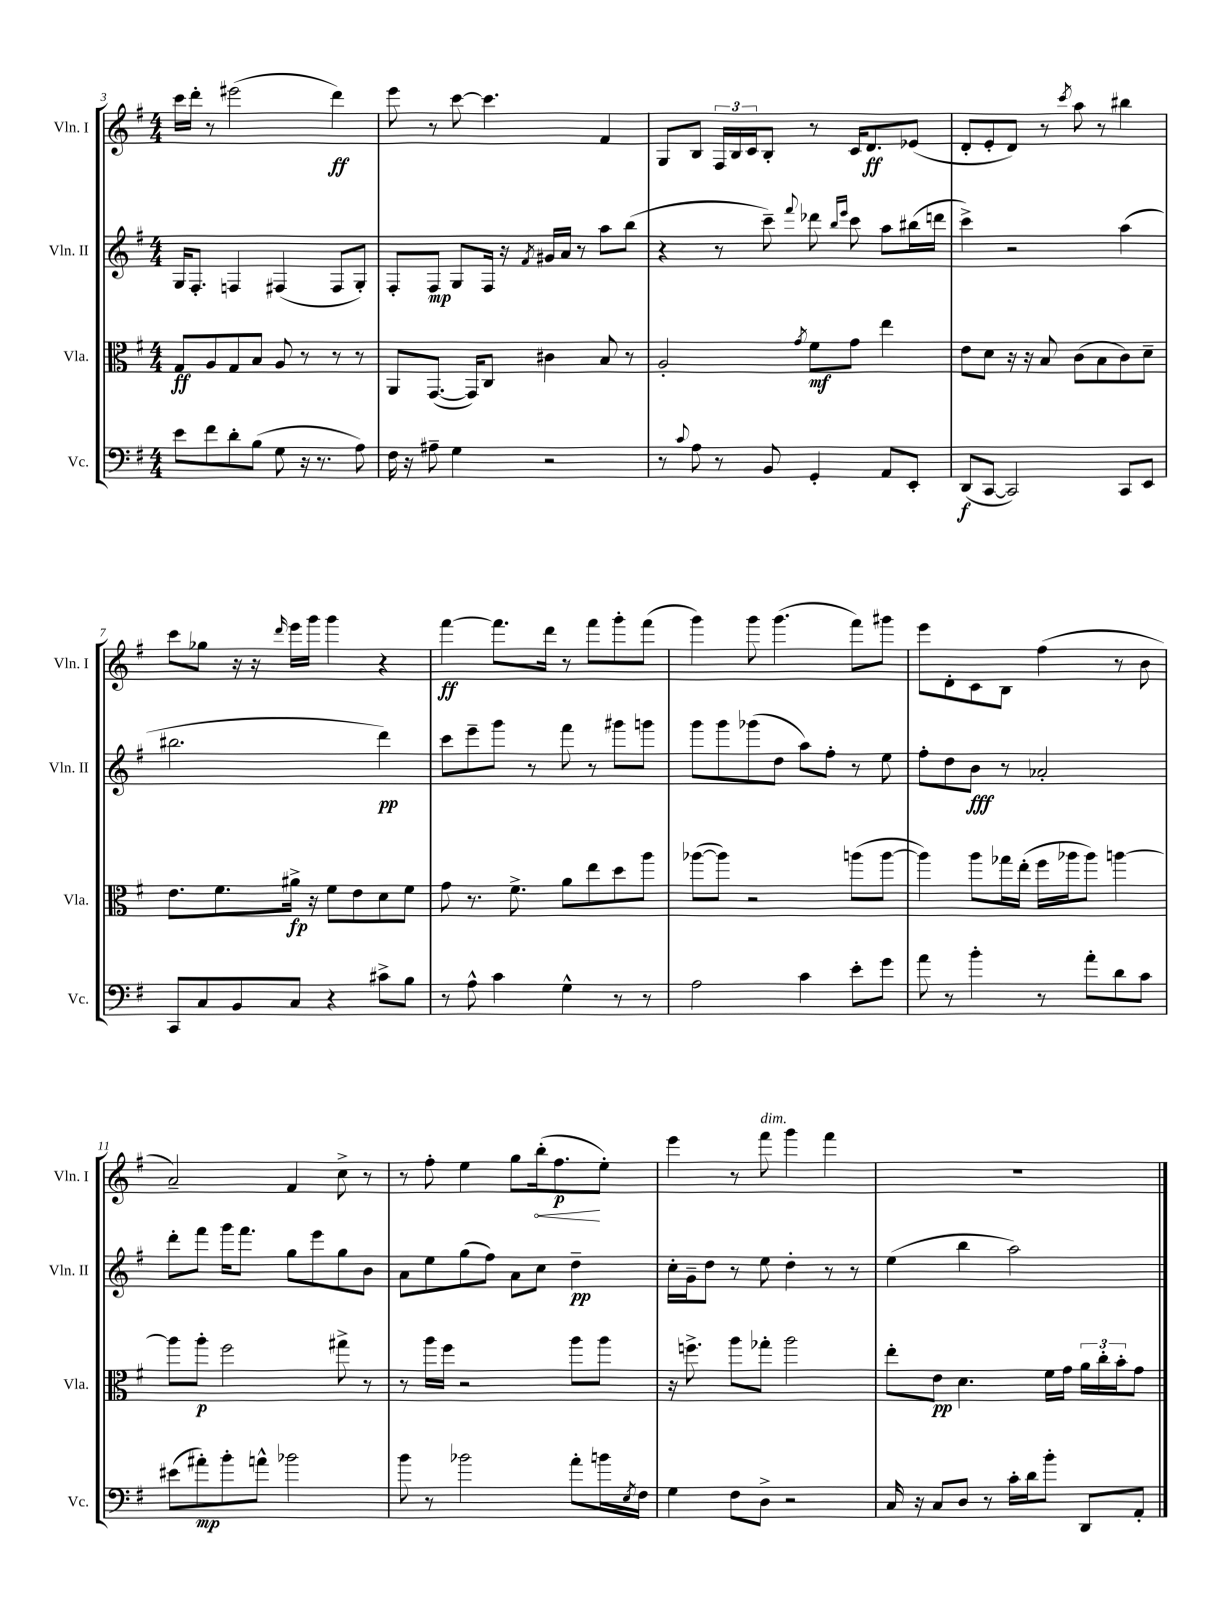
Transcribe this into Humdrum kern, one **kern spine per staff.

**kern	**kern	**kern	**kern
*staff4	*staff3	*staff2	*staff1
*clefF4	*clefC3	*clefG2	*clefG2
*k[f#]	*k[f#]	*k[f#]	*k[f#]
*M4/4	*M4/4	*M4/4	*M4/4
8e	8G	16G	16ccc
.	.	8.F#'	16ddd'
8f#	8A	.	8r
8d'	8G	4F	(2eee#
(8B	8B	.	.
8G	8A	(4F#	.
16r	8r	.	.
8.r	.	.	.
.	8r	8F#	4ddd)
8A)	8r	8G')	.
=	=	=	=
16F#	8AA	8F#'	8eee
16r	.	.	.
8A#~	([8.GG	8F#	8r
4G	.	8G	[8ccc
.	16GG])	.	.
.	8C	16F#	4.ccc]
.	.	16r	.
.	.	8qf#	.
2r	4c#	16g#	.
.	.	16a	.
.	.	8r	.
.	8B	8aa	4f#
.	8r	(8bb	.
=	=	=	=
8r	2A'	4r	8G
8qqc	.	.	.
8A	.	.	8B
8r	.	8r	24F#
.	.	.	24B
.	.	.	24c
8BB	.	8ccc~)	8B'
.	8qg	8qqfff#	.
4GG'	8f#	8ddd-	8r
.	.	16qqbb	.
.	.	16qqeee	.
.	8g	8ccc	16c
.	.	.	8.d
8AA	4ee	8aa	.
8EE'	.	(16bb#	(8e-
.	.	16ddd	.
=	=	=	=
(8DD	8e	4ccc^)	8d'
[8CC	8d	.	8e'
2CC])	16r	2r	8d)
.	16r	.	.
.	8B	.	8r
.	.	.	8qccc
.	(8c	.	8aa
.	8B	.	8r
8CC	8c)	(4aa	4bb#
8EE	8d~	.	.
=	=	=	=
8CC	8.e	2.bb#	8ccc
8C	.	.	8gg-
.	8.f#	.	.
8BB	.	.	16r
.	.	.	16r
.	.	.	16qqddd
8C	16a#^	.	16eee
.	16r	.	16ggg
4r	8f#	.	4ggg
.	8e	.	.
8c#^	8d	4ddd)	4r
8B	8f#	.	.
=	=	=	=
8r	8g	8ccc	[4fff#
8A^^	8.r	8eee~	.
4c	.	8ggg	8.fff#]
.	8.f#^	.	.
.	.	8r	.
.	.	.	16ddd
4G^^	8a	8fff#	8r
.	8ee	8r	8fff#
8r	8dd	8ggg#	8ggg'
8r	8aa	8ggg	(8fff#
=	=	=	=
2A	([8aa-	8ggg	4ggg)
.	8aa-])	8ggg	.
.	2r	(8ggg-	8ggg
.	.	8dd	(4.ggg
4c	.	8aa)	.
.	.	8ff#'	.
8e'	(8aa	8r	8fff#)
8g	[8aa	8ee	8ggg#
=	=	=	=
8a	4aa])	8ff#'	8eee
8r	.	8dd	8d'
4b'	8aa	8b	8c
.	16gg-	8r	8B
.	(16ee'	.	.
8r	16ff#	2a-'	(4ff#
.	16aa-	.	.
8a'	8aa-)	.	.
8d	[4aa	.	8r
8c	.	.	8b
=	=	=	=
(8e#	8aa]	8ddd'	2a~)
8a#')	8aa'	8fff#	.
8b'	2ff#	16ggg	.
.	.	8.fff#	.
8a^^	.	.	.
2b-	.	8gg	4f#
.	.	8eee	.
.	8gg#^	8gg	8cc^
.	8r	8b	8r
=	=	=	=
8b	8r	8a	8r
8r	16aa	8ee	8ff#'
.	16ff#	.	.
2b-	2r	(8gg	4ee
.	.	8ff#)	.
.	.	8a	8gg
.	.	8cc	(16bb'
.	.	.	8.ff#
8a'	8aa	4dd~	.
16b	8aa	.	8ee')
8qE	.	.	.
16F#	.	.	.
=	=	=	=
4G	16r	16cc'	4eee
.	8.ff^	16g~	.
.	.	8dd	.
8F#	8aa	8r	8r
8D^	8gg-'	8ee	8fff#
2r	2aa	4dd'	4ggg
.	.	8r	4fff#
.	.	8r	.
=	=	=	=
16C	8ee'	(4ee	1r
16r	.	.	.
8C	8e	.	.
8D	4.d	4bb	.
8r	.	.	.
16c'	.	2aa)	.
16d	.	.	.
8b'	16f#	.	.
.	16g	.	.
8DD	24a	.	.
.	24cc'	.	.
.	24b'	.	.
8AA'	8g	.	.
==	==	==	==
*-	*-	*-	*-
